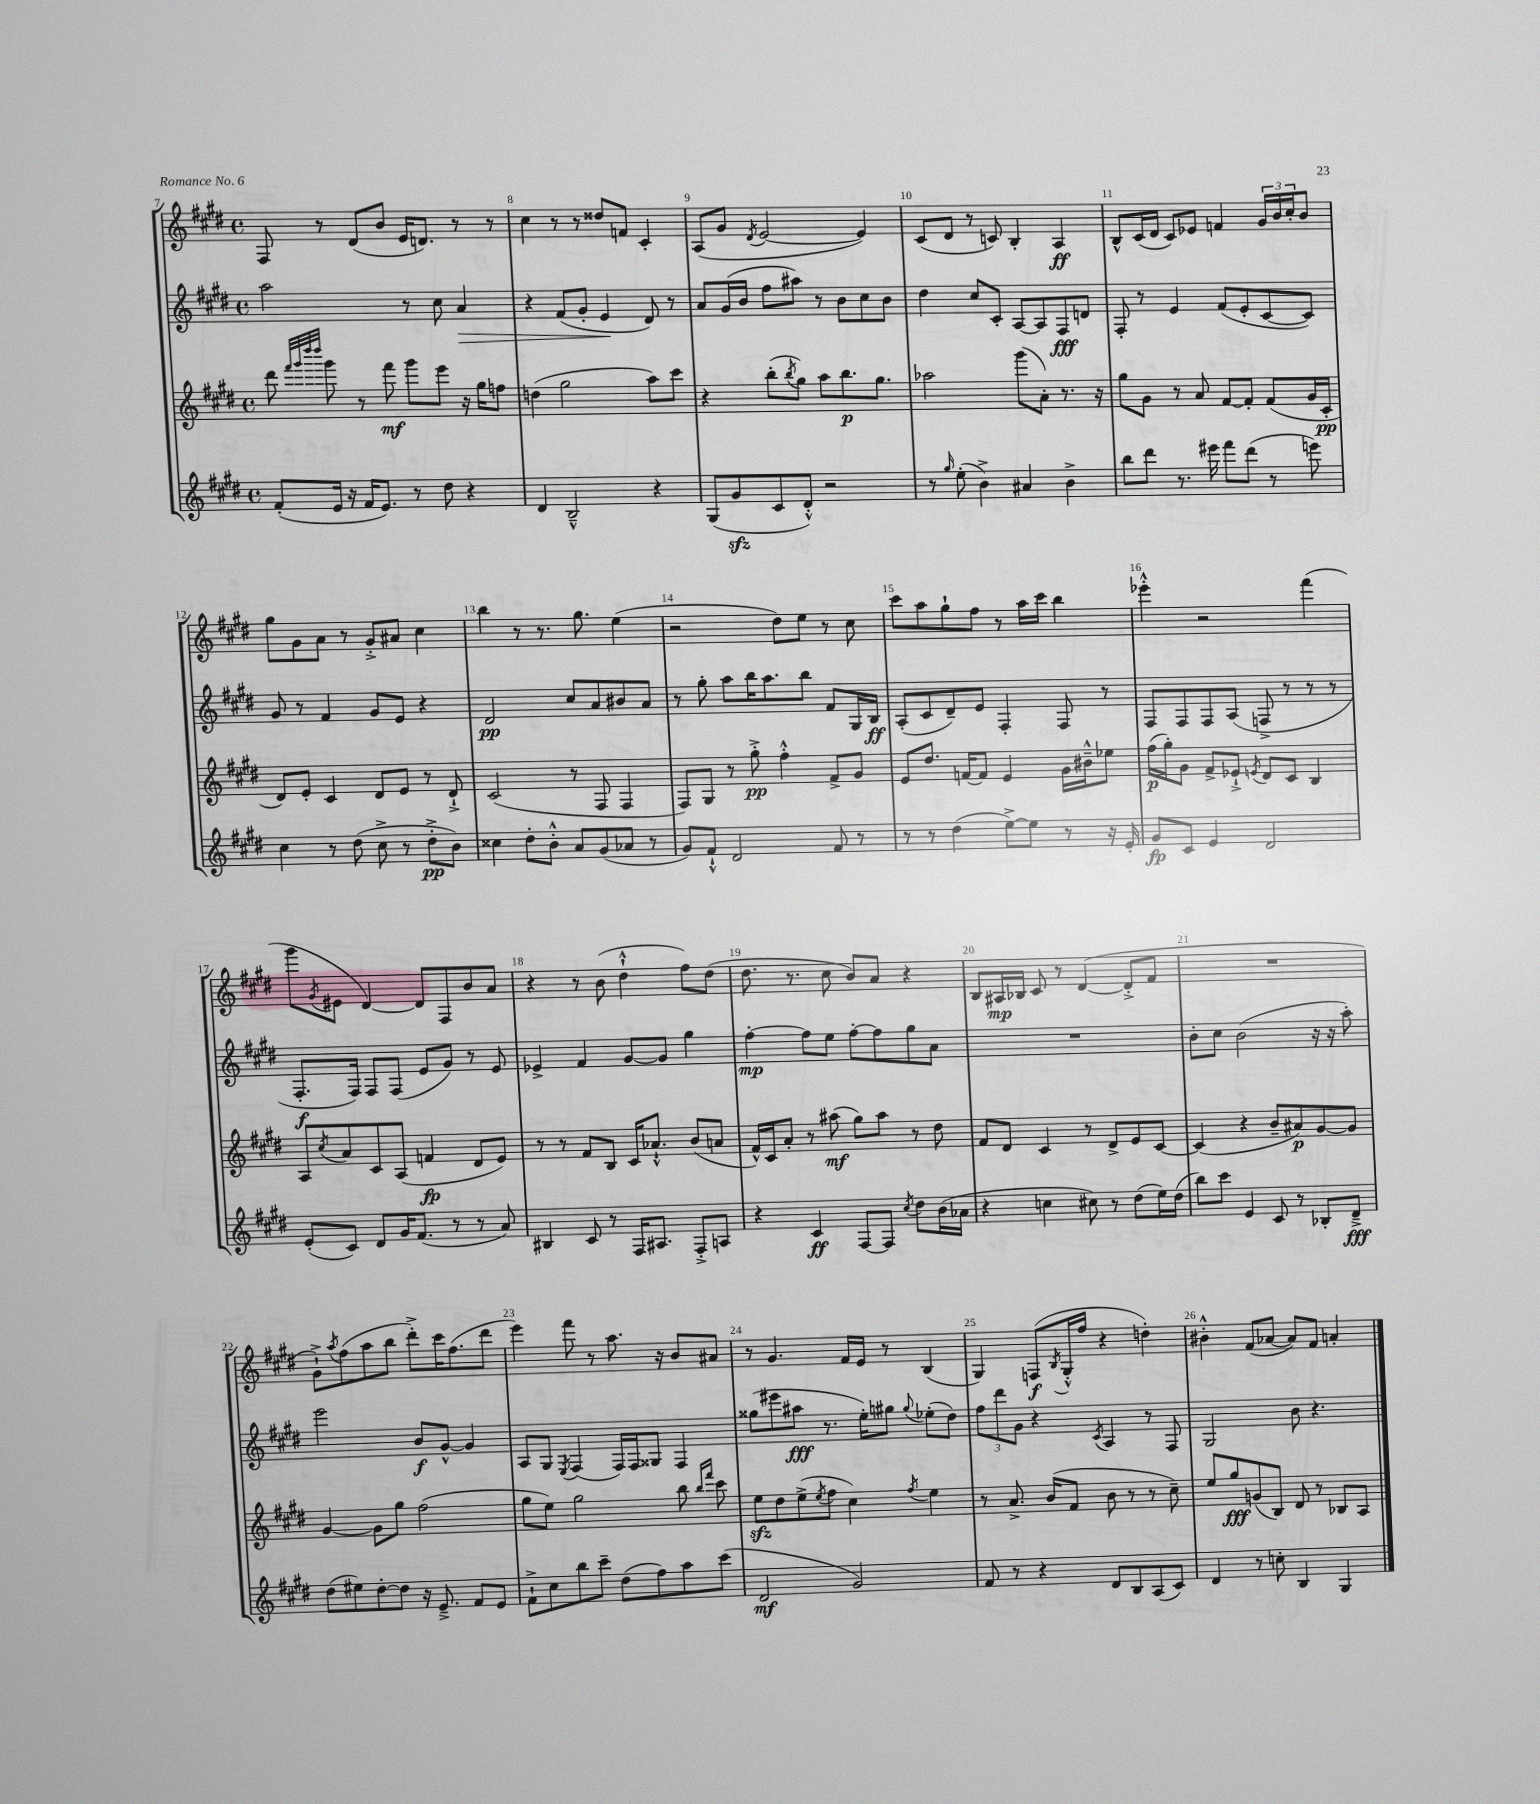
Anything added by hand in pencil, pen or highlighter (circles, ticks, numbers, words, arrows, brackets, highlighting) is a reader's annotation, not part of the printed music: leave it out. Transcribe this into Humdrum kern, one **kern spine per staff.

**kern	**kern	**kern	**kern
*staff4	*staff3	*staff2	*staff1
*clefG2	*clefG2	*clefG2	*clefG2
*k[f#c#g#d#]	*k[f#c#g#d#]	*k[f#c#g#d#]	*k[f#c#g#d#]
*M4/4	*M4/4	*M4/4	*M4/4
*met(c)	*met(c)	*met(c)	*met(c)
(8f#'/L	8ddd#\	2aa\	8F#/
.	32qqfff#/LLL	.	.
.	32qqggg#/	.	.
.	32qqdddd#/	.	.
.	32qqdddd#/JJJ	.	.
16e/Jk	8ggg#\	.	8r
16r	.	.	.
16f#/LK	8r	.	(8d#/L
8.e/J)	.	.	.
.	8fff#\	.	8b/J
8r	8ggg#\L	8r	16e/LK
.	.	.	8.d/J)
8dd#\	8eee\J	8cc#\	.
4r	16r	4a/	8r
.	16gg#\LK	.	.
.	8ff\J	.	8r
=	=	=	=
4d#/	(4dd\	4r	4cc#\
2B~^^/	2gg#\	(8f#/L	8r
.	.	8g#'/J	8r
.	.	4e/	8dd##/L
.	.	.	8f/J
4r	8aa\L)	8d#/)	4c#'/
.	8ccc#\J	8r	.
=	=	=	=
(8G#/L	4r	8a/L	(8A/L
8g#/	.	(16g#/L	8g#/J
.	.	16b/JJ	.
.	.	.	8qd#/
8c#/	(8bb'\L	8ff#\L	[2e/
.	8qbb/	.	.
8d#'^^/J)	8gg#\J)	8aa#\J)	.
2r	8aa\L	8r	.
.	8.bb\	8b\L	.
.	.	8cc#\	4e/])
.	8.gg#\J	.	.
.	.	8b\J	.
=	=	=	=
8r	2aa-\	4dd#\	(8c#/L
16qqgg#/	.	.	.
(8ee'\	.	.	8d#/J
4b^\)	.	8cc#/L	8r
.	.	8c#'/J	8c/)
4a#/	(8ggg#\L	[8A/L	4B'/
.	8a'\J)	8A/]	.
4b^\	8.r	8F#/	4A/
.	.	8d/J	.
.	16r	.	.
=	=	=	=
8bb\L	8gg#\L	8F#'/	8B^^/L
8ddd#\J	8g#\J	8r	(16c#/L
.	.	.	16d#/JJ
8.r	8r	4e/	8c#/L)
.	8a/	.	8e-/J
16eee#\	.	.	.
8fff#\L	[8f#/L	(8f#/L	4f/
(8ddd#\J	8f#'/]J	8e'/	.
8r	(8f#/L	[8c#/	24g#/LL
.	.	.	24b/
.	.	.	24cc#'/J
8eee\)	16g#/L	8c#/]J)	8b/J
.	16c#'/JJ	.	.
=	=	=	=
4cc#\	8d#/L)	8g#/	8gg#\L
.	8e'/J	8r	8g#\
8r	4c#/	4f#/	8a\J
(8dd#\	.	.	8r
8cc#^\	8d#/L	8g#/L	8g#'^/L
8r	8e/J	8e/J	8a#/J
8dd#'^\L	8r	4r	4cc#\
8b\J)	8d#`^/	.	.
=	=	=	=
4cc##\	(2c#/	2d#/	4bb\
8dd#'\L	.	.	8r
8b'^^\J	.	.	8.r
8a/L	8r	8cc#/L	.
.	.	.	8.gg#\
(8g#/	8F#/	8a/	.
8a-/J	4F#/	8b#/	(4ee\
8r	.	8a/J	.
=	=	=	=
8g#/L)	8F#/L)	8r	2r
8f#`^^/J	8G#/J	8gg#'\	.
2d#/	8r	8aa\L	.
.	8gg#'^\	16bb\K	.
.	.	8.aa\	.
.	4ff#'^^\	.	8dd#\L)
.	.	8bb\J	8ee\J
8f#/	8f#^/L	8f#/L	8r
8r	8g#/J	16G#/L	8cc#\
.	.	16B/JJ	.
=	=	=	=
8r	8e/L	(8A'/L	8ccc#\L
8r	8.dd#/J	8c#/	8aa\
(4dd#\	.	8d#~/)	8gg#`\
.	[16f/LK	.	.
.	8f/]J	8e/J	8ff#\J
[8ee^\L)	4e/	4F#'/	8r
8ee\]J	.	.	16aa\LL
.	.	.	16ccc#\JJ
8r	16g#\LL	8F#/	4bb\
.	16b#~^^\J	.	.
16r	8ee-\J	8r	.
16e'/	.	.	.
=	=	=	=
8g#/L	(16ff#\LL	8F#/L	4eee-'^^\
.	16gg#'\J)	.	.
8c#/J	8g#\J	8F#/	.
4e/	8f#^/L	8F#/	2r
.	8e-`^/J	(8A/J	.
.	8qe/	.	.
2d#/	8d#/L	8F^/	.
.	8c#/J	8r	.
.	4B/	8r	(4fff#\
.	.	8r	.
=	=	=	=
(8e'/L	8A/L	8.F#'/L	8ggg#\L
.	8qcc#/	.	8qg#/
8c#/J)	8a/	.	8e#\J
.	.	16F#/Jk)	.
8d#/L	8c#/	8F#/L	[4d#/)
16g#/K	(8A/J	(8F#/J	.
(8.f#/J	.	.	.
.	4f/	8e/L	8d#/]L
8r	.	8g#/J)	8F#/
8r	8d#/L	8r	8b/
8a/)	8e/J)	8e/	8a/J
=	=	=	=
4B#/	8r	4e-^/	4r
.	8r	.	.
8c#/	8f#/L	4f#/	8r
8r	8B/J	.	(8b\
16F#/LK	16c#/LK	[8g#/L	4dd#`^^\
8.A#/J	8.a-`^^/J	.	.
.	.	8g#/]J	.
8F#'^/L	(8b/L	4gg#\	8ff#\L)
8A/J	8a/J	.	(8dd#\J
=	=	=	=
4r	16f#^^/LL)	[4ff#'\	8.dd#\
.	16c#/J	.	.
.	8a'/J	.	.
.	.	.	8.r
4c#/	8r	8ff#\]L	.
.	(8aa#\	8ee\J	8cc#\
[8F#/L	8gg#\L)	[8ff#'\L	8b/L)
8F#/]J	8aa#\J	8ff#\]	8a/J
8qcc#/	.	.	.
8dd#\L	8r	8gg#\	4r
(16b\L	8dd#\	8a\J	.
16a-\JJ	.	.	.
=	=	=	=
4r	8f#/L	1r	8B/L
.	8d#/J	.	16A#/L
.	.	.	16B-/JJ
4cc\	4c#/	.	8c#/
.	.	.	8r
8cc#\)	8r	.	([4d#/
8r	8d#^/L	.	.
(8dd#\L	8e/	.	8d#'^/]L
16ee\L)	[8c#/J	.	8f#/J
(16dd#\JJ	.	.	.
=	=	=	=
8bb\L)	(4c#/]	8b'\L	1r
8ccc#\J	.	8cc#\J	.
4e/	4r	(2b\	.
8c#/	8b~/L	.	.
8r	8a#/)	.	.
8B-'/L	[8g#/	16r	.
.	.	16r	.
8d#~^/J	8g#/]J	8aa'\)	.
=	=	=	=
(8dd#\L	[4g#/	2eee\	8g#`^\L)
.	.	.	8qaa/
8ee#\)	.	.	(8ff#\
[8dd#'\	8g#\]L	.	8aa\
8dd#\]J	8gg#\J	.	8bb\J
16r	(2ff#\	8b/L	8ddd#'^\L)
8.e~^/	.	.	.
.	.	[8g#^^/J	16ccc#\K
.	.	.	(8.ff#\
8f#/L	.	4g#/]	.
8e/J	.	.	8ddd#\J
=	=	=	=
8f#`^\L	8gg#\L	8A/L	4eee\)
8cc#\	8ee\J)	8G#/J	.
.	.	8qE/	.
8bb\	2gg#\	(4F#/	8fff#\
8ccc#~\J	.	.	8r
(8dd#\L	.	16F#/LL)	8.aa\
.	.	16F#/J	.
8ff#\)	.	8G##/J	.
.	.	.	16r
8aa\	8bb\	4F#/	8b/L
.	16qqbb/LL	.	.
.	16qqfff#/JJ	.	.
(8ccc#\J	8ccc#\	.	8a#/J
=	=	=	=
2d#/	8ee\L	(8gg##\L	8r
.	8dd#\	8eee#\	4.g#/
.	(8ee^\	8aa#\J	.
.	8qee/	.	.
.	8ff#\J	8.r	.
2g#/)	4cc#\)	.	16f#/LL
.	.	16ee'\LK)	16e/JJ
.	.	8gg#\J	8r
.	8qff#/	8qqgg#/	.
.	4ee\	(8ee-'\L	(4B/
.	.	8dd#\J)	.
=	=	=	=
8f#/	8r	12ff#\L	4G#/)
.	.	12ddd#\	.
8r	8.a^/	.	.
.	.	12g#\J	.
4r	.	4r	(8F/L
.	(16b/LK	.	.
.	.	.	8qB/
.	8f#/J	.	16G#'^^/L
.	.	.	16ff#/JJ
.	.	8qc#/	.
8d#/L	8b\	4A/	4r
8B/	8r	.	.
(8A/	8r	8r	4dd'\)
8c#/J)	8cc#~\)	8F#/	.
=	=	=	=
4d#/	8ee/L	2G#/	4b#'^^\
.	8gg#/	.	.
8r	(8g/	.	(8f#/L
8cc'\	8B/J)	.	[8a-/J
4B/	8d#/	8b\	8a-/]L)
.	8r	4.r	8f#/J
4G#/	8B-/L	.	4a'/
.	8A/J	.	.
==	==	==	==
*-	*-	*-	*-
